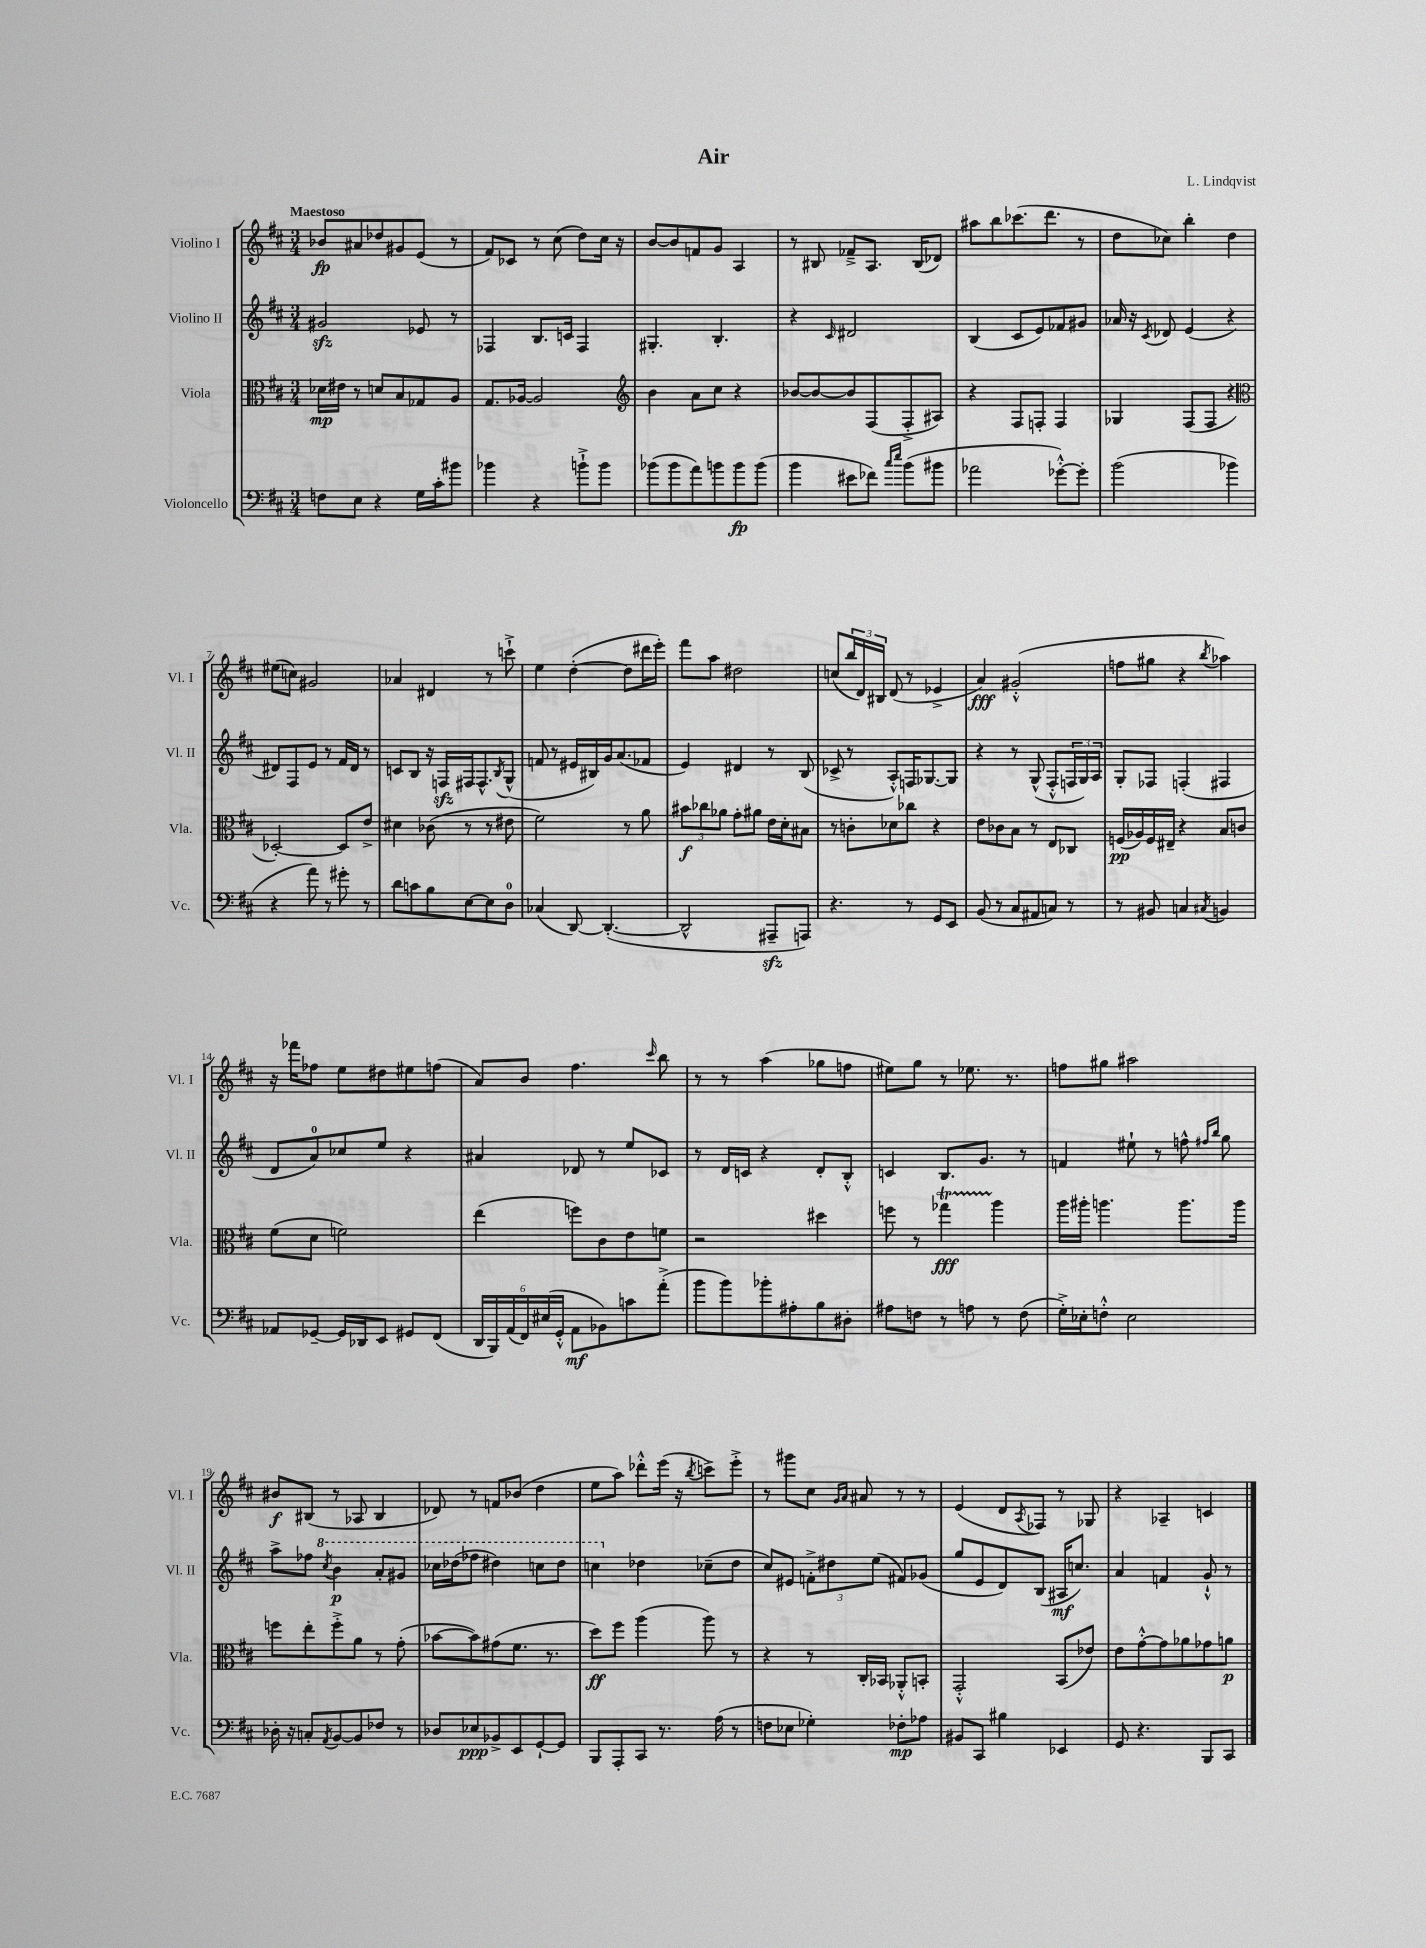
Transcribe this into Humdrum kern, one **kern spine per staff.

**kern	**kern	**kern	**kern
*staff4	*staff3	*staff2	*staff1
*clefF4	*clefC3	*clefG2	*clefG2
*k[f#c#]	*k[f#c#]	*k[f#c#]	*k[f#c#]
*M3/4	*M3/4	*M3/4	*M3/4
8F	16d-	2g#	8b-
.	16e#	.	.
8E	8r	.	8a#
4r	8d	.	8dd-
.	8B	.	8g#
16G	8G-	8e-	(8e
16c#'	.	.	.
8b#	8A	8r	8r
=	=	=	=
4b-	8.G	4F-	8f#)
.	.	.	8c-
.	[16A-	.	.
4r	2A-]	8.B	8r
.	.	.	(8cc#
.	.	16c	.
8b`^	.	4F-	8dd)
8b	.	.	16cc#
.	.	.	16r
=	=	=	=
*	*clefG2	*	*
(8b-	4b	4.G#'	[8b
8b-	.	.	8b]
8a)	8a	.	8f
8b	8cc#	4.B'	8g
8b	4r	.	4A
(8b	.	.	.
=	=	=	=
4b	[8b-	4r	8r
.	8b-_	.	8B#
.	.	16qqc#	.
8e#	8b-]	2d#	8f-~^
8f-)	(8F#	.	8.A
16qqcc#	.	.	.
16qqee	.	.	.
(8b	8F#'^	.	.
.	.	.	(16B#
8b#	8A#)	.	8d-)
=	=	=	=
2a-	4r	(4B	8aa#
.	.	.	8bb
.	8F#	8c#	(8.ccc-
.	8F'	8e)	.
.	.	.	8.ddd
[8g-'^^)	4F	8f-	.
8g-']	.	8g#	8r
=	=	=	=
(2b	4G-	16a-	8dd
.	.	16r	.
.	.	8qc#	.
.	.	8d-	8cc-)
.	(8F#	(4e	4bb'
.	8F#	.	.
4b-	4r	4r	4dd
=	=	=	=
*	*clefC3	*	*
4r	[2D-')	8d#)	(8ee#
.	.	8F#	8cc)
8a)	.	8e	2g#
8r	.	8r	.
8g#'	8D-]	16f#	.
.	.	16d#	.
8r	8e^	8r	.
=	=	=	=
8d	4d#	8c	4a-
8c	.	8B	.
8B	(8c-	16r	4d#
.	.	16F	.
[8E	8r	16F#	.
.	.	8.F#^^	.
8E]	8r	.	8r
.	.	8qB	.
8D	8e#	(8G^^	8ccc`^
=	=	=	=
(4C-	2f#)	8f	4ee
.	.	8r	.
[8DD)	.	16e#	([4dd'
.	.	16B#)	.
(4.DD'_	.	16g	.
.	.	(8.a	.
.	8r	.	8dd]
.	8a	8f-	16ddd#
.	.	.	16eee')
=	=	=	=
2DD^^]	12b#	4e)	8fff#
.	12cc-	.	.
.	.	.	8aa
.	12a-	.	.
.	8g'	4d#	2dd#
.	8a#	.	.
8AAA#~	16e	8r	.
.	16d'	.	.
8AAA)	8B#	(8B	.
=	=	=	=
4.r	8r	8c-^	(8cc
.	8c'	8r	24bb
.	.	.	24d)
.	.	.	24B#
.	8d-	8A'^^)	(8d
8r	8cc-	16F	8r
.	.	[8.G-	.
8GG	4r	.	4e-^
8EE	.	8G-]	.
=	=	=	=
(8BB	8e	4r	4a)
8r	8c-	.	.
8C#	8B	8r	(2g#'^^
8AA#	8r	(8G^^	.
8C)	8E	8F#'^^	.
8r	8C-	24F	.
.	.	24G)	.
.	.	24A	.
=	=	=	=
8r	(16F	8G'	8ff
.	16A-)	.	.
8BB#	16F	8F-	8gg#
.	16E#~	.	.
4C	4r	(4F'	4r
8qC#	.	.	8qbb
4BB	8B	4F#	4aa-)
.	8c	.	.
=	=	=	=
8AA-	(8f#	8d	16r
.	.	.	16fff-
[8GG-~	8d	8a)	8ff-
16GG-]	2f)	8cc-	8ee
16DD-	.	.	.
8EE	.	8ee	8dd#
8GG#	.	4r	8ee#
(8FF#	.	.	(8ff
=	=	=	=
24DD	(4ee	4a#	8a)
24BBB)	.	.	.
(24AA	.	.	.
24FF#)	.	.	8b
(24E#	.	.	.
24GG'^^	.	.	.
8AA	8ff)	8d-	4.ff#
8BB-)	8c#	8r	.
8c	8e	8ee	.
.	.	.	16qqccc#
(8a'^	8f	8c-	8bb
=	=	=	=
8b	2r	8r	8r
8b)	.	16d	8r
.	.	16c	.
8b-'	.	4r	(4aa
8A#'	.	.	.
8B	4dd#	8d'	8gg-
8D#'	.	8B'^^	8ff
=	=	=	=
8A#	8ff	4c	8ee#)
8F	8r	.	8gg
8r	4gg-	8.B	8r
8A	.	.	8.ee-
.	.	8.g	.
8r	4aa	.	.
.	.	.	8.r
(8F	.	8r	.
=	=	=	=
16G'^)	16aa	4f	8ff
16E-'	16aa#'	.	.
8F'^^	4.aa	.	8gg#
2E-	.	8ee#`	2aa#
.	.	8r	.
.	8.aa	8ff^^	.
.	.	16qqff#	.
.	.	16qqbb	.
.	.	8gg	.
.	16aa	.	.
=	=	=	=
16D-'	8ff	8aa^	8b#
16r	.	.	.
8C'	8ee'	8ff-	(8B#
8qAA	.	8qccc#	.
[8BB	8ff'^	4bb	8r
8BB]	8a	.	8A-
8F-	8r	8aa'	4B#
8r	(8g'	8gg#	.
=	=	=	=
8D-	[8b-	16ccc-	8d-)
.	.	(16ddd-	.
8E-	8b-])	8fff-	8r
8BB-^	(8g#	4ddd#)	8f
8EE	8.f#	.	(8b-
[8GG`	.	8ccc	4dd
.	8.r	.	.
8GG]	.	8ddd#	.
=	=	=	=
8BBB	8dd)	4ccc	8ee
8AAA'	8ff#	.	8aa)
8CC#	(4aa	4dd-	8ddd-'^^
8.r	.	.	(16eee
.	.	.	16r
.	.	.	8qbb
.	8aa)	(8cc-~	8ccc^)
(16A	.	.	.
8r	8r	8dd-	8eee'^
=	=	=	=
8F	4r	8cc#)	8r
8E-	.	8e#	8ggg#
4G-')	8r	12f'^	8cc#
.	.	12dd#	.
.	.	.	16qqg
.	.	.	16qqa
.	16C#'	.	8a#
.	.	(12ee	.
.	16BB-	.	.
8F-'	8AA-'^^	8f#)	8r
8A-	8BB'	(8g-	8r
=	=	=	=
8BB#	2GG'^^	8gg	(4e
8CC#	.	8e	.
4B#	.	8d)	8d
.	.	.	8qA
.	.	(8B	8F-)
4EE-	(8BB	16A#	8r
.	.	8.cc)	.
.	8e-)	.	8G-
=	=	=	=
8GG	8e	4a	4r
4.r	[8g'^^	.	.
.	8g]	4f	4A-~
.	8a-	.	.
8BBB	8g-	8g`^^	4c
8CC#	8a	8r	.
==	==	==	==
*-	*-	*-	*-
